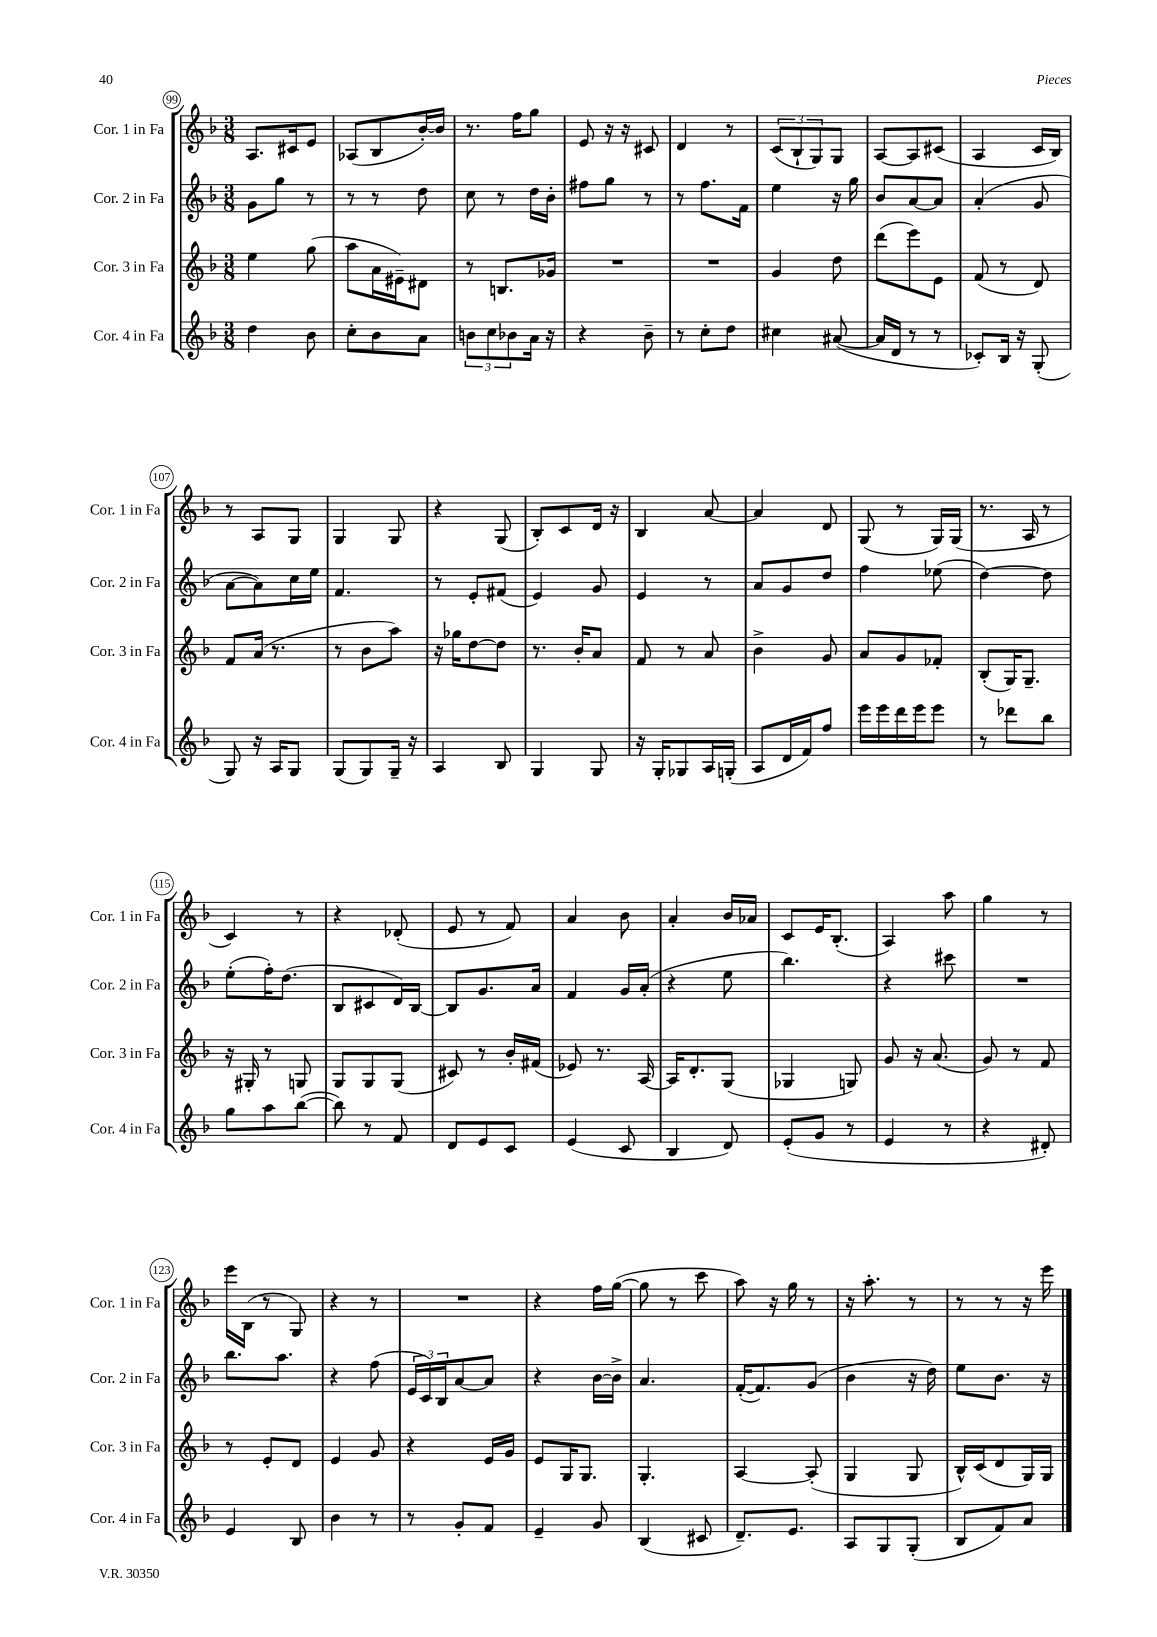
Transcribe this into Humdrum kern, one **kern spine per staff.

**kern	**kern	**kern	**kern
*part4	*part3	*part2	*part1
*staff4	*staff3	*staff2	*staff1
*I"Cor. 4 in Fa	*I"Cor. 3 in Fa	*I"Cor. 2 in Fa	*I"Cor. 1 in Fa
*I'Cor. 4 in Fa	*I'Cor. 3 in Fa	*I'Cor. 2 in Fa	*I'Cor. 1 in Fa
*clefG2	*clefG2	*clefG2	*clefG2
*k[b-]	*k[b-]	*k[b-]	*k[b-]
*M3/8	*M3/8	*M3/8	*M3/8
=99	=99	=99	=99
4dd\	4ee\	8g\L	8.A/L
.	.	8gg\J	.
.	.	.	16c#X/k
8b-\	(8gg\	8r	8e/J
=100	=100	=100	=100
8cc'\L	8aa\L	8r	(8A-X/L
8b-\	16a\L	8r	8B-/
.	16e#X~\J)	.	.
8a\J	8d#X\J	8dd\	[16b-'/L)
.	.	.	16b-/JJ]
=101	=101	=101	=101
12bn\L	8r	8cc\	8.r
12cc\	.	.	.
.	8.Bn/L	8r	.
12b-X\	.	.	.
.	.	.	16ff\KL
16a\Jk	.	16dd\LL	8gg\J
16r	16g-X/Jk	16b-'\JJ	.
=102	=102	=102	=102
4r	4.r	8ff#X\L	8e/
.	.	8gg\J	16r
.	.	.	16r
8b-~\	.	8r	8c#X/
=103	=103	=103	=103
8r	4.r	8r	4d/
8cc'\L	.	8.ff\L	.
8dd\J	.	.	8r
.	.	16f\Jk	.
=104	=104	=104	=104
4cc#X\	4g/	4ee\	(12c/L
.	.	.	12B-`/
.	.	.	12G/)
([8a#X/	8dd\	16r	8G/J
.	.	16gg\	.
=105	=105	=105	=105
16a#/LL]	(8ddd\L	8b-/L	[8A/L
16d/JJ	.	.	.
8r	8eee\)	[8a/	8A/]
8r	8e\J	8a/J]	(8c#X/J
=106	=106	=106	=106
8c-X'/L)	(8f/	(4a'/	4A/
16B-/Jk	8r	.	.
16r	.	.	.
(8G'/	8d/)	8g/	16c/LL
.	.	.	16B-/JJ)
!!LO:LB:g=z
=107	=107	=107	=107
8G/)	8f/L	[8a\L	8r
16r	(16a/Jk	8a\])	8A/L
16A/KL	8.r	.	.
8G/J	.	16cc\L	8G/J
.	.	16ee\JJ	.
=108	=108	=108	=108
(8G/L	8r	4.f/	4G/
8G/)	8b-\L	.	.
16G~/Jk	8aa\J)	.	8G/
16r	.	.	.
=109	=109	=109	=109
4A/	16r	8r	4r
.	16gg-X\KL	.	.
.	[8dd\	8e'/L	.
8B-/	8dd\J]	(8f#X/J	(8G/
=110	=110	=110	=110
4G/	8.r	4e/)	8B-'/L)
.	.	.	8c/
.	16b-'/KL	.	.
8G/	8a/J	8g/	16d/Jk
.	.	.	16r
=111	=111	=111	=111
16r	8f/	4e/	4B-/
16G'/KL	.	.	.
8G-X/	8r	.	.
16A/L	8a/	8r	[8a/
(16Gn'/JJ	.	.	.
=112	=112	=112	=112
8A/L	4b-^\	8a/L	4a/]
16d/L	.	8g/	.
16f/J)	.	.	.
8ff/J	8g/	8dd/J	8d/
=113	=113	=113	=113
16eee\LL	8a/L	4ff\	(8G/
16eee\	.	.	.
16ddd\	8g/	.	8r
16eee\J	.	.	.
8eee\J	8f-X'/J	(8ee-X\	16G/LL)
.	.	.	(16G/JJ
=114	=114	=114	=114
8r	(8B-'/L	[4dd\)	8.r
8ddd-X\L	16G/K)	.	.
.	8.G~/J	.	16A/
8bb-\J	.	8dd\]	8r
!!LO:LB:g=z
=115	=115	=115	=115
8gg\L	16r	(8ee'\L	4c/)
.	16G#X'/	.	.
8aa\	8r	16ff'\K)	.
.	.	(8.dd\J	.
([8bb-\J	8Gn/	.	8r
=116	=116	=116	=116
8bb-\])	8G/L	8B-/L	4r
8r	8G/	8c#X/	.
8f/	(8G/J	16d/L)	(8d-X'/
.	.	[16B-/JJ	.
=117	=117	=117	=117
8d/L	8c#X/)	8B-/L]	8e/
8e/	8r	8.g/	8r
8c/J	16b-'/LL	.	8f/)
.	(16f#X/JJ	16a/Jk	.
=118	=118	=118	=118
(4e/	8e-X/)	4f/	4a/
.	8.r	.	.
8c/	.	16g/LL	8b-\
.	[16A/	(16a'/JJ	.
=119	=119	=119	=119
4B-/	16A/KL]	4r	4a'/
.	8.d'/	.	.
8d/)	(8G/J	8ee\	16b-/LL
.	.	.	16a-X/JJ
=120	=120	=120	=120
(8e'/L	4G-X/	4.bb-\)	8c/L
8g/J	.	.	16e/K
.	.	.	(8.B-'/J
8r	8Gn/)	.	.
=121	=121	=121	=121
4e/	8g/	4r	4A/)
.	16r	.	.
.	(8.a/	.	.
8r	.	8ccc#X\	8aa\
=122	=122	=122	=122
4r	8g/)	4.r	4gg\
.	8r	.	.
8d#X'/)	8f/	.	8r
!!LO:LB:g=z
=123	=123	=123	=123
4e/	8r	8.bb-\L	16eee\LL
.	.	.	(16B-\JJ
.	8e'/L	.	8r
.	.	8.aa\J	.
8B-/	8d/J	.	8G/)
=124	=124	=124	=124
4b-\	4e/	4r	4r
8r	8g/	(8ff\	8r
=125	=125	=125	=125
8r	4r	24e/LL	4.r
.	.	24c/)	.
.	.	24B-/J	.
8g'/L	.	[8a/	.
8f/J	16e/LL	8a/J]	.
.	16g/JJ	.	.
=126	=126	=126	=126
4e~/	8e/L	4r	4r
.	16G/K	.	.
.	8.G/J	.	.
8g/	.	[16b-\LL	16ff\LL
.	.	16b-^\JJ]	([16gg\JJ
=127	=127	=127	=127
(4B-/	4.G'/	4.a/	8gg\]
.	.	.	8r
8c#X/	.	.	8ccc\
=128	=128	=128	=128
8.d~/L)	[4A/	([16f'/KL	8aa\)
.	.	8.f/])	.
.	.	.	16r
8.e/J	.	.	16gg\
.	(8A'/]	(8g/J	8r
=129	=129	=129	=129
8A/L	4G/	4b-\	16r
.	.	.	8.aa'\
8G/	.	.	.
(8G'/J	8G/	16r	8r
.	.	16dd\)	.
=130	=130	=130	=130
8B-/L	16B-^^/LL)	8ee\L	8r
.	(16c/J	.	.
8f/)	8d/	8.b-\J	8r
8a/J	16G/L)	.	16r
.	16G/JJ	16r	16eee\
==	==	==	==
*-	*-	*-	*-
